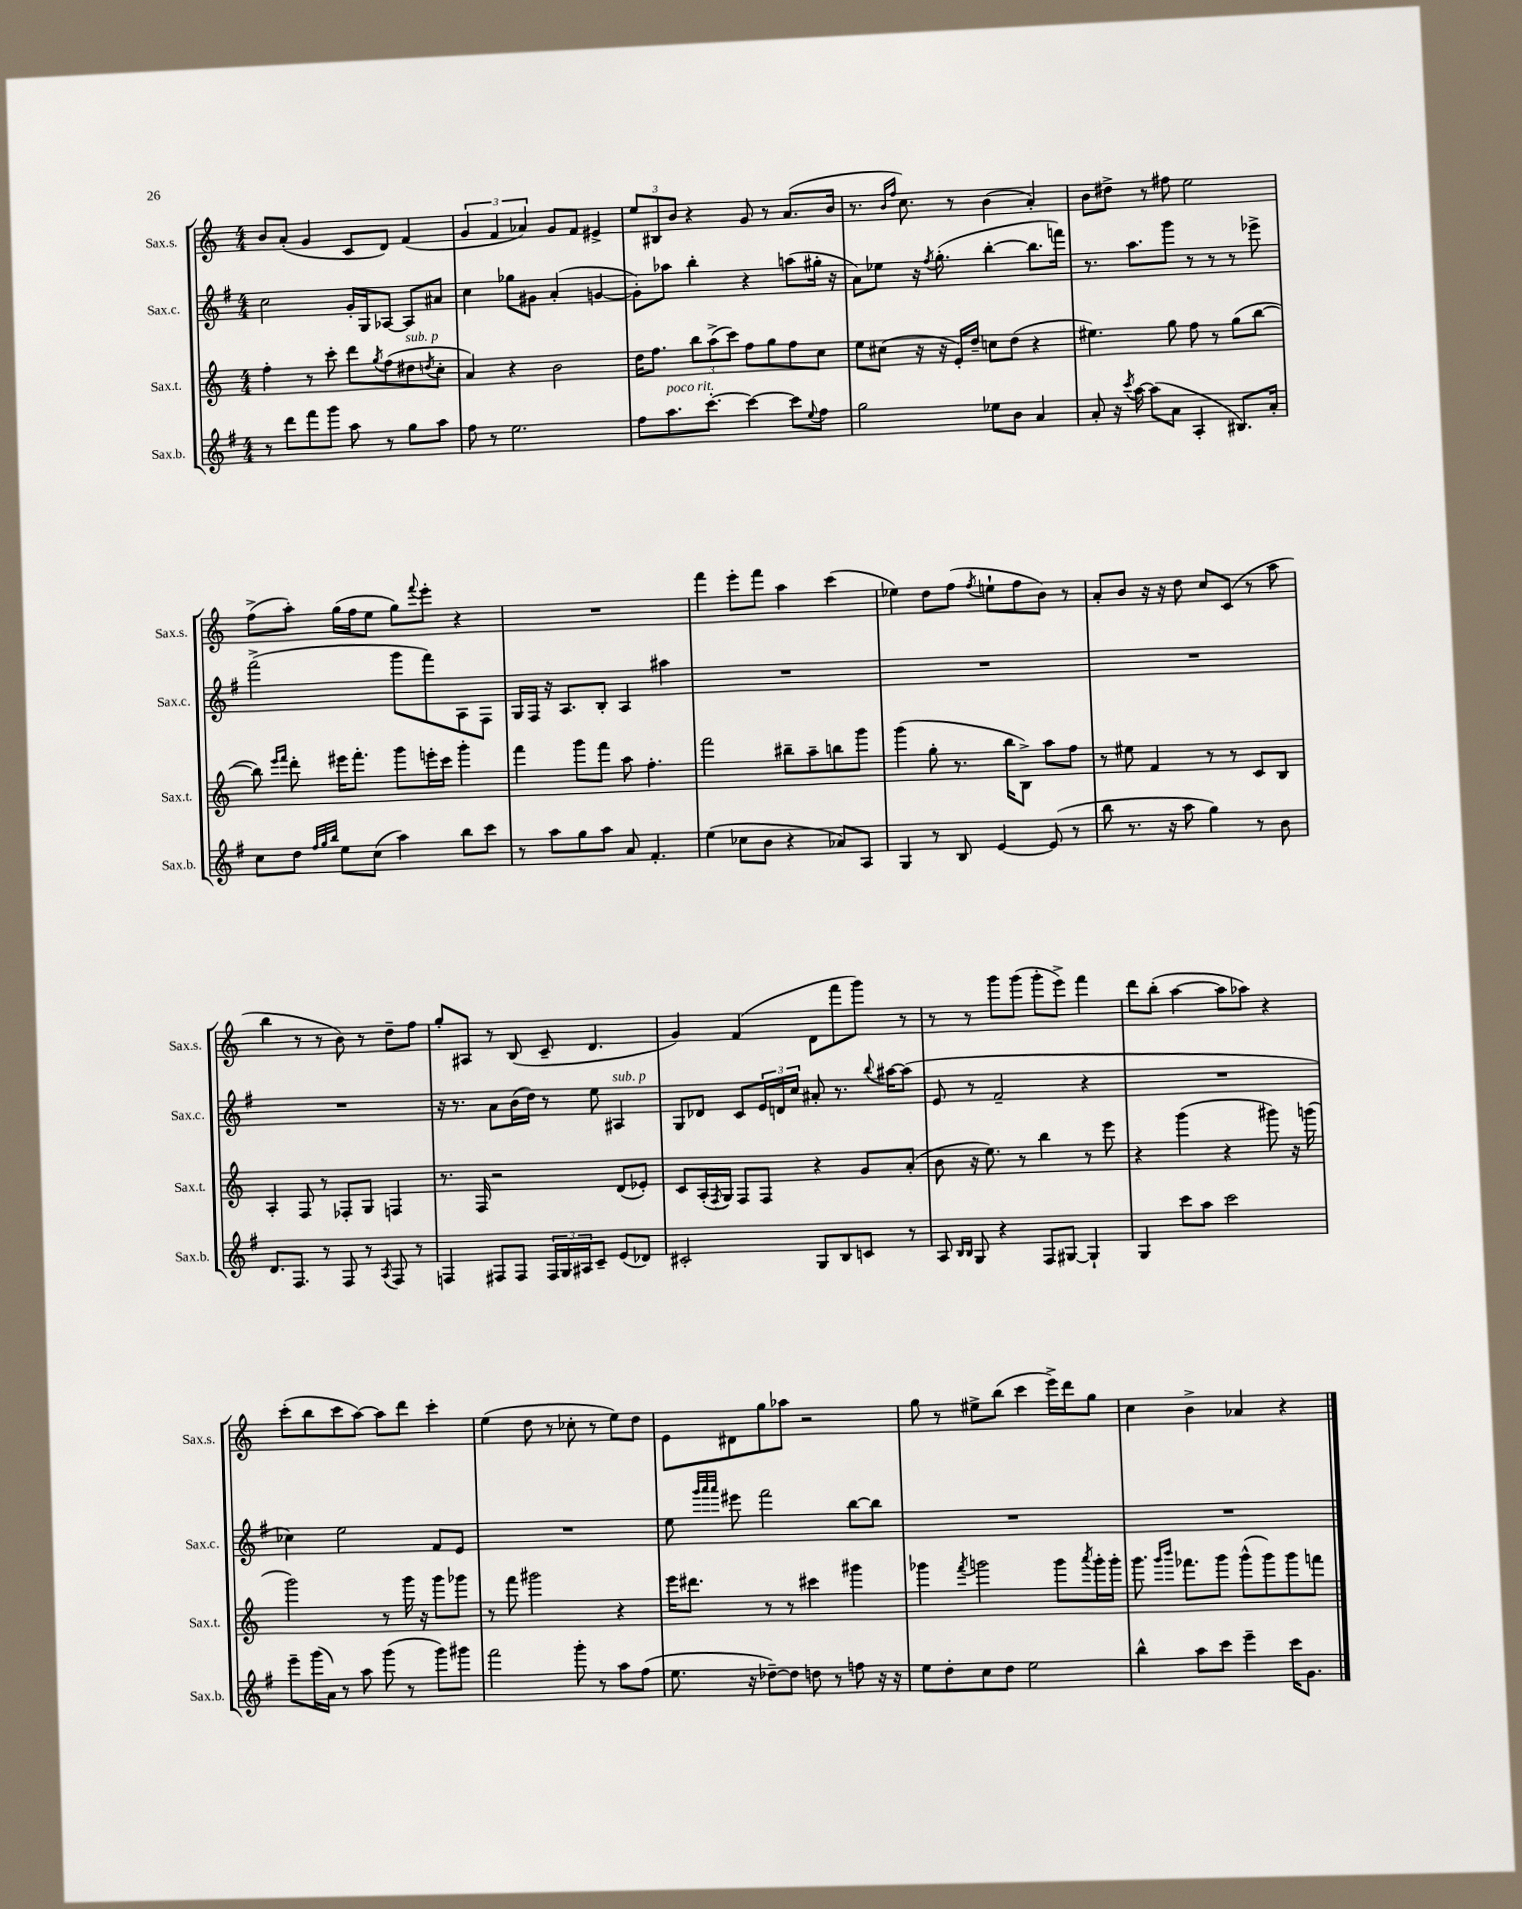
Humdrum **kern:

**kern	**kern	**kern	**kern
*staff4	*staff3	*staff2	*staff1
*clefG2	*clefG2	*clefG2	*clefG2
*k[f#]	*k[]	*k[f#]	*k[]
*M4/4	*M4/4	*M4/4	*M4/4
8r	4ff'\	2cc\	8b/L
8ddd\L	.	.	(8a'/J
8fff#\	8r	.	4g/
8ggg\J	8ccc'\	.	.
8aa\	8ddd\L	16g'/LL	8c/L
.	.	16G/J	.
.	8qgg/	.	.
8r	(8ff\	[8A-/J	8d/J)
8gg\L	8dd#\	8A-/]L	(4f/
.	8qdd/	.	.
8aa\J	8cc'\J	8a#/J	.
=	=	=	=
8ff#\	4a/)	4cc\	6g/
8r	.	.	.
.	.	.	6f/
2.ee\	4r	8gg-\L	.
.	.	.	6a-/)
.	.	8g#\J	.
.	2b\	(4a'/	8g/L
.	.	.	8f/J
.	.	[4g/	4e#^/
=	=	=	=
8ff#\L	16dd\LK	8g'\]L)	12ee/L
.	8.ff\J	.	.
.	.	.	12B#/
8.aa\	.	8aa-\J	.
.	.	.	12b/J
.	12bb\L	4bb'\	4r
[8.ccc'\J	.	.	.
.	(12aa^\	.	.
.	12ccc\J)	.	.
4ccc\_	8ff\L	4r	8g/
.	8gg\	.	8r
8ccc\]L	8ff\	(8aa\L	(8.a/L
8qqee/	.	.	.
8ff#\J	8cc\J	16gg#'\Jk	.
.	.	16r	16b/Jk
=	=	=	=
2gg\	8ee\L	8a\L)	8.r
.	(8cc#\J	8ee-\J	.
.	.	.	16qqb/LL
.	.	.	16qqff/JJ
.	.	.	8.cc\)
.	16r	16r	.
.	.	8qff#/	.
.	16r	(8.gg'\	.
.	16e'/LL)	.	8r
.	16dd~/JJ	.	.
8ee-\L	8cc\L	[4bb'\	(4b\
8b\J	(8dd\J	.	.
4a/	4r	8.bb\]L	4a'/)
.	.	16fff\Jk)	.
=	=	=	=
8a'/	4.ee#\)	8.r	8b\L
16r	.	.	8dd#^\J
8qccc/	.	.	.
[16aa\	.	8.aa\L	.
(8aa\]L	.	.	8r
8a\J	8gg\	8ggg\J	8ff#\
4A'/	8ff\	8r	2ee\
.	8r	8r	.
8.B#/L)	(8gg\L	8r	.
.	[8bb\J	8eee-^\	.
16a'/Jk	.	.	.
=	=	=	=
8cc\L	8bb\])	(2fff#^\	(8ff^\L
.	16qqeee/LL	.	.
.	16qqfff/JJ	.	.
8dd\J	8ddd'\	.	8aa'\J)
32qqff#/LLL	.	.	.
32qqgg/	.	.	.
32qqbb/JJJ	.	.	.
8ee\L	16eee#\LK	.	(16gg\LL
.	8.fff'\J	.	16ff\J
(8cc\J	.	.	8ee\J
4aa\)	8ggg\L	8ggg\L	8gg\L)
.	.	.	8qqfff/
.	16eee'\L	8fff#\)	8eee'\J
.	16ccc\JJ	.	.
8bb\L	4ggg'\	8A\	4r
8ccc\J	.	8F#\J	.
=	=	=	=
8r	4fff\	16G/LL	1r
.	.	16F#/JJ	.
8aa\L	.	16r	.
.	.	8.A/L	.
8gg\	8ggg\L	.	.
8aa\J	8fff\J	8B'/J	.
8a/	8aa\	4A/	.
4.f#'/	4.ff'\	.	.
.	.	4aa#\	.
=	=	=	=
(4ee\	2fff\	1r	4fff\
8cc-\L	.	.	8eee'\L
8b\J	.	.	8fff\J
4r	8bb#~\L	.	4aa\
.	8aa~\	.	.
8a-/L)	8bb\	.	(4ccc\
8A/J	8ggg\J	.	.
=	=	=	=
4G/	(4ggg\	1r	4ee-\)
8r	8gg'\	.	8dd\L
8B/	8.r	.	(8ff\J
.	.	.	8qff/
[4e/	.	.	8ee`\L
.	16bb\LK	.	.
.	8B^\J)	.	8ff\
(8e/]	8aa\L	.	8b\J)
8r	8ff\J	.	8r
=	=	=	=
8bb\	8r	1r	8a'/L
8.r	8ee#\	.	8b/J
.	4f/	.	16r
16r	.	.	16r
8aa\	.	.	8dd\
4gg\)	8r	.	8cc/L
.	8r	.	(8c/J
8r	8c/L	.	8r
8b\	8B/J	.	8aa\
=	=	=	=
8.d/L	4A'/	1r	4bb\
8.F#/J	.	.	.
.	8F/	.	8r
8r	8r	.	8r
8F#/	8F-'/L	.	8b\)
8r	8G/J	.	8r
8qA/	.	.	.
8F#/	4F/	.	8dd~\L
8r	.	.	8ff\J
=	=	=	=
4F/	8.r	16r	8gg'/L
.	.	8.r	.
.	.	.	8A#/J
.	16F/	.	.
8F#/L	2r	8a\L	8r
8F#/J	.	(16b\L	(8B/
.	.	16dd\JJ)	.
24F#/LL	.	8r	8c~/
24G/	.	.	.
24A#/J	.	.	.
8c~/J	.	8ee\	4.d/
(8e/L	(8d/L	4A#/	.
8d-/J)	8e-'/J)	.	.
=	=	=	=
2c#'/	8c/L	8G/L	4g/)
.	(16A'/L	8d-/J	.
.	8qF/	.	.
.	16G/JJ)	.	.
.	8F/L	8c/L	(4f/
.	8F/J	24e/L	.
.	.	24d/	.
.	.	24cc/JJ	.
8G/L	4r	8a#'/	8d\L
8B/	.	8.r	8fff\
8c/J	8g/L	.	8ggg\J)
.	.	8qqbb/	.
.	.	[16aa#\LK	.
8r	(8a'/J	(8aa#\]J	8r
=	=	=	=
8A/	8b\	8e/	8r
16qqB/LL	.	.	.
16qqB/JJ	.	.	.
8G/	16r	8r	8r
.	8.ee\)	.	.
4r	.	2f#~/	8ggg\L
.	8r	.	(8ggg\J
8F#/L	4bb\	.	8ggg'\L
[8G#/J	.	.	8eee^\J)
4G#`/]	8r	4r	4fff\
.	8eee\	.	.
=	=	=	=
4G/	4r	1r	8ddd\L
.	.	.	(8bb'\J
8ccc\L	(4ggg\	.	[4aa\
8aa\J	.	.	.
2ccc\	4r	.	8aa\]L
.	.	.	8aa-\J)
.	8ggg#\)	.	4r
.	16r	.	.
.	(16ggg\	.	.
=	=	=	=
8eee~\L	2ggg\)	4cc-\)	(8ccc'\L
(16ggg\L	.	.	8bb\
16a\JJ)	.	.	.
8r	.	2ee\	8ccc\
8aa\	.	.	[8aa\J)
(8ggg\	8r	.	8aa\]L
8r	16ggg\	.	8ddd\J
.	16r	.	.
8ggg\L)	8ggg\L	8f#/L	4ccc'\
8ggg#\J	8ggg-\J	8e/J	.
=	=	=	=
2fff#\	8r	1r	(4ee\
.	8fff\	.	.
.	2ggg#\	.	8dd\
.	.	.	8r
8ggg'\	.	.	8cc-'\
8r	.	.	8r
8aa\L	4r	.	8ee\L)
(8ff#\J	.	.	8dd\J
=	=	=	=
8.ee\	16eee\LK	8ee\	8e\L
.	8.ddd#\J	.	.
.	.	32qqggg/LLL	.
.	.	32qqaaa/	.
.	.	32qqaaa/JJJ	.
.	.	8eee#\	8d#\
16r	.	.	.
[8dd-~\L)	8r	2fff#\	8gg\
8dd-\]J	8r	.	8aa-\J
8dd\	4ccc#\	.	2r
8r	.	.	.
8ff\	4ggg#\	[8bb\L	.
16r	.	8bb\]J	.
16r	.	.	.
=	=	=	=
8ee\L	4ggg-\	1r	8gg\
8dd'\	.	.	8r
.	8qfff/	.	.
8cc\	2ggg\	.	8ee#^\L
8dd\J	.	.	(8bb\J
2ee\	.	.	4ccc\
.	8ggg\L	.	16eee^\LL)
.	.	.	16ddd\J
.	8qaaa/	.	.
.	16ggg'\L	.	8gg\J
.	16ggg'\JJ	.	.
=	=	=	=
4bb^^\	8.ggg\	1r	4cc\
.	16qqggg/LL	.	.
.	16qqbbb/JJ	.	.
.	8.fff-\L	.	.
8aa\L	.	.	4b^\
8ccc\J	8ggg\J	.	.
4eee~\	(8ggg^^\L	.	4a-/
.	8ggg\)	.	.
16ccc\LK	8ggg\	.	4r
8.g\J	.	.	.
.	8fff\J	.	.
==	==	==	==
*-	*-	*-	*-
